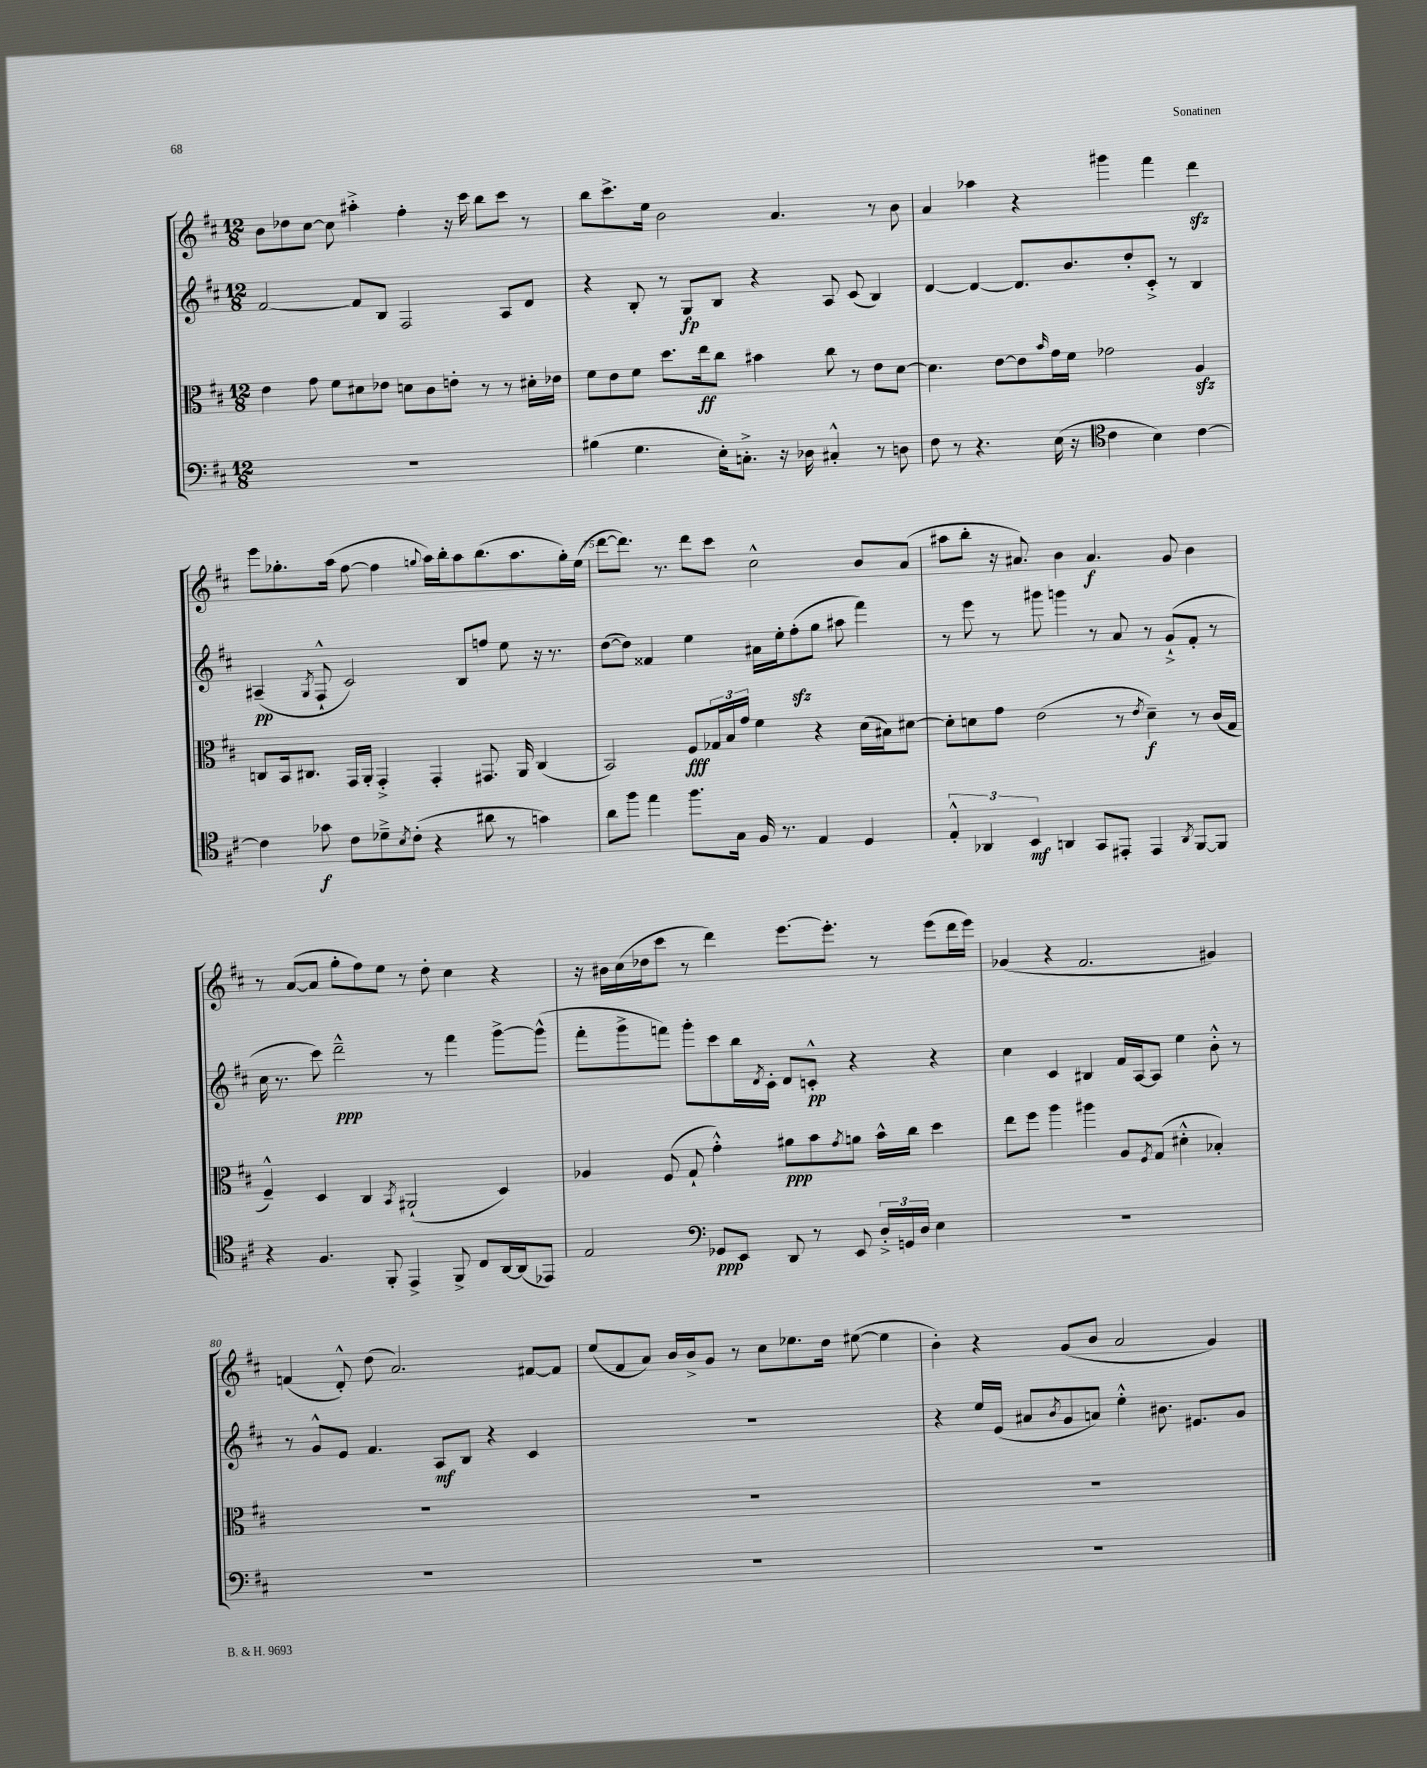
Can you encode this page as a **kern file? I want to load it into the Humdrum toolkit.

**kern	**dynam	**kern	**dynam	**kern	**dynam	**kern	**dynam
*part4	*part4	*part3	*part3	*part2	*part2	*part1	*part1
*staff4	*staff4	*staff3	*staff3	*staff2	*staff2	*staff1	*staff1
*clefF4	*	*clefC3	*	*clefG2	*	*clefG2	*
*k[f#c#]	*	*k[f#c#]	*	*k[f#c#]	*	*k[f#c#]	*
*M12/8	*	*M12/8	*	*M12/8	*	*M12/8	*
=71	=71	=71	=71	=71	=71	=71	=71
1.r	.	4e\	.	[2f#/	.	8b\L	.
.	.	.	.	.	.	8dd-X\	.
.	.	8g\	.	.	.	[8cc#\J	.
.	.	8f#\L	.	.	.	8cc#\]	.
.	.	8d#X\	.	8f#/L]	.	4aa#X'^\	.
.	.	8e-X\J	.	8B/J	.	.	.
.	.	8dn\L	.	2F#/	.	4ff#'\	.
.	.	8c#\	.	.	.	.	.
.	.	8en'\J	.	.	.	16r	.
.	.	.	.	.	.	16ccc#\	.
.	.	8r	.	.	.	8bb\L	.
.	.	8r	.	8A/L	.	8ccc#\J	.
.	.	16d#X'\LL	.	8d/J	.	8r	.
.	.	16e-X\JJ	.	.	.	.	.
=72	=72	=72	=72	=72	=72	=72	=72
(4B#X\	.	8f#\L	.	4r	.	8bb\L	.
.	.	8e\	.	.	.	8.ccc#^\	.
4.G\	.	8f#\J	.	8B'/	.	.	.
.	.	.	.	.	.	16ee\Jk	.
.	.	8.dd\L	.	8r	.	2b\	.
.	.	.	.	8G/L	fp	.	.
.	.	16ee\k	ff	.	.	.	.
16E'\KL)	.	8cc#\J	.	8B/J	.	.	.
8.Cn'^\J	.	.	.	.	.	.	.
.	.	4b#X\	.	4r	.	.	.
16r	.	.	.	.	.	4.a/	.
16D-X\	.	.	.	.	.	.	.
4C#X'^^/	.	8cc#\	.	8A/	.	.	.
.	.	8r	.	(8c#/	.	.	.
8r	.	8e\L	.	4B/)	.	8r	.
8Dn\	.	[8d\J	.	.	.	8b\	.
=73	=73	=73	=73	=73	=73	=73	=73
8F#\	.	4.d\]	.	[4d/	.	4a/	.
8r	.	.	.	.	.	.	.
4.r	.	.	.	4d/_	.	4aa-X\	.
.	.	[8e\L	.	.	.	.	.
.	.	8e\]	.	8.d/L]	.	4r	.
.	.	16qqb/	.	.	.	.	.
(16E\	.	16g\L	.	.	.	.	.
16r	.	16f#\JJ	.	8.b/	.	.	.
*clefC4	*	*	*	*	*	*	*
4c#\	.	2g-X\	.	.	.	4ggg#X\	.
.	.	.	.	8dd'/	.	.	.
4B\)	.	.	.	8c#'^/J	.	4fff#\	.
.	.	.	.	8r	.	.	.
[4c#\	.	4Azz/	.	4B/	.	4dddzz\	.
!!LO:LB:g=z
=74	=74	=74	=74	=74	=74	=74	=74
4c#\]	.	8Cn/L	.	(4A#X~/	pp	8eee\L	.
.	.	16BB/k	.	.	.	8.gg-X'\	.
.	.	8.C#X/J	.	.	.	.	.
.	.	.	.	8qG/	.	.	.
8g-X\	f	.	.	8F#`^^/	.	.	.
.	.	.	.	.	.	(16aa\Jk	.
8c#\L	.	16GG/LL	.	2c#/)	.	[8ff#\	.
.	.	16AA'/JJ	.	.	.	.	.
8d-X~^\	.	4GG'^/	.	.	.	4ff#\]	.
8qB/	.	.	.	.	.	.	.
(8c#'\J	.	.	.	.	.	.	.
.	.	.	.	.	.	8qqggn/	.
4r	.	4GG'/	.	.	.	16aa\LL)	.
.	.	.	.	.	.	16bb'\J	.
.	.	.	.	8B/L	.	8aa\	.
8a#X\	.	8.GG#X/	.	8ffn/J	.	(8.bb\	.
8r	.	.	.	8ee\	.	.	.
.	.	16AA/	.	.	.	8.aa\	.
4gn\)	.	(4C#/	.	16r	.	.	.
.	.	.	.	8.r	.	.	.
.	.	.	.	.	.	16gg'\L)	.
.	.	.	.	.	.	(16ee\JJ	.
=75	=75	=75	=75	=75	=75	=75	=75
8a\L	.	2BB/)	.	([8dd\L	.	[8ddd\L	.
8ff#\J	.	.	.	8dd\J])	.	8.ddd\J])	.
4ee\	.	.	.	4f##X/	.	.	.
.	.	.	.	.	.	8.r	.
8.ff#\L	.	8F#/L	fff	4ee\	.	8ddd\L	.
.	.	24G-X/L	.	.	.	8ccc#\J	.
.	.	24B/	.	.	.	.	.
16G\Jk	.	.	.	.	.	.	.
.	.	24g/JJ	.	.	.	.	.
16F#/	.	4f#\	.	16a#X\LL	.	2cc#^^\	.
8.r	.	.	.	16ee'\J	.	.	.
.	.	.	.	(8ff#zz'\	.	.	.
4E/	.	4r	.	8gg\J	.	.	.
.	.	.	.	8aa#X\	.	.	.
4D/	.	(16d\LL	.	4fff#\)	.	8b/L	.
.	.	16B#X\J)	.	.	.	.	.
.	.	[8d#X\J	.	.	.	(8a/J	.
=76	=76	=76	=76	=76	=76	=76	=76
6E'^^/	.	8d#'\L]	.	8r	.	8aa#X\L	.
.	.	8dn\	.	8eee\	.	8bb'\J	.
6AA-X/	.	.	.	.	.	.	.
.	.	8g\J	.	8r	.	16r	.
.	.	.	.	.	.	8.a#X/)	.
6BB/	mf	.	.	.	.	.	.
.	.	(2e\	.	8ggg#X\	.	.	.
4AAn/	.	.	.	4gggn\	.	4b\	.
8GG/L	.	.	.	8r	.	4.a#/	f
8EE#X'/J	.	8r	.	8a/	.	.	.
.	.	8qe/	.	.	.	.	.
4EE#/	.	4d~\)	f	8r	.	.	.
.	.	.	.	(8g`^/L	.	8g/	.
8qAA/	.	.	.	.	.	.	.
[8FF#/L	.	8r	.	8f#'/J	.	4b\	.
8FF#/J]	.	(16c#/LL	.	8r	.	.	.
.	.	16G/JJ	.	.	.	.	.
!!LO:LB:g=z
=77	=77	=77	=77	=77	=77	=77	=77
4r	.	4F#~^^/)	.	16cc#\	.	8r	.
.	.	.	.	8.r	.	.	.
.	.	.	.	.	.	([8a/L	.
4.F#/	.	4D/	.	8ccc#\)	.	8a/J]	.
.	.	.	.	2ddd~^^\	ppp	8gg'\L	.
.	.	4C#/	.	.	.	8ff#\)	.
8FF#'/	.	.	.	.	.	8ee\J	.
.	.	8qBB/	.	.	.	.	.
4EE^/	.	(2AA#X`/	.	.	.	8r	.
.	.	.	.	8r	.	8dd'\	.
8FF#^/	.	.	.	4fff#\	.	4cc#\	.
8C#/L	.	.	.	.	.	.	.
[16AA/L	.	4D/)	.	[8ggg^\L	.	4r	.
(16AA/J]	.	.	.	.	.	.	.
8EE-X/J)	.	.	.	(8ggg^^\J]	.	.	.
=78	=78	=78	=78	=78	=78	=78	=78
2E/	.	4A-X/	.	8fff#'\L	.	16r	.
.	.	.	.	.	.	16b#X\LL	.
.	.	.	.	8ggg^\	.	(16cc#\	.
.	.	.	.	.	.	16dd-X\J	.
.	.	(8F#/	.	8fffn\J)	.	8ccc#\J	.
.	.	8G`/	.	8ggg'\L	.	8r	.
*clefF4	*	*	*	*	*	*	*
8GG-X/L	ppp	4g'^^\)	.	8ccc#\	.	4ddd\)	.
8EE/J	.	.	.	16bb\L	.	.	.
.	.	.	.	8qd/	.	.	.
.	.	.	.	16c#'\JJ	.	.	.
8DD/	.	8a#X\L	ppp	8d/L	.	[8.eee\L	.
8r	.	8b\	.	8cn'^^/J	pp	.	.
.	.	.	.	.	.	8.eee'\J]	.
.	.	8qg/	.	.	.	.	.
8EE/	.	8an\J	.	4r	.	.	.
24D'^/LL	.	16b^^\LL	.	.	.	8r	.
24GGn/	.	.	.	.	.	.	.
.	.	16cc#\JJ	.	.	.	.	.
24D/JJ	.	.	.	.	.	.	.
4E\	.	4dd\	.	4r	.	(8eee\L	.
.	.	.	.	.	.	16ddd\L	.
.	.	.	.	.	.	16eee\JJ)	.
=79	=79	=79	=79	=79	=79	=79	=79
1.r	.	8ee\L	.	4cc#\	.	(4g-X/	.
.	.	8ff#\J	.	.	.	.	.
.	.	4aa\	.	4c#/	.	4r	.
.	.	4aa#X\	.	4B#X/	.	2.f#/	.
.	.	8A/L	.	16f#/LL	.	.	.
.	.	.	.	[16A/J	.	.	.
.	.	8qF#/	.	.	.	.	.
.	.	(8G/J	.	8A/J]	.	.	.
.	.	4d#X'^^\	.	4ee\	.	.	.
.	.	4B-X'/)	.	8b'^^\	.	4g#X/)	.
.	.	.	.	8r	.	.	.
!!LO:LB:g=z
=80	=80	=80	=80	=80	=80	=80	=80
1.r	.	1.r	.	8r	.	(4fn/	.
.	.	.	.	8g^^/L	.	.	.
.	.	.	.	8e/J	.	8d'^^/)	.
.	.	.	.	4.f#/	.	(8dd\	.
.	.	.	.	.	.	2.a/)	.
.	.	.	.	8A/L	mf	.	.
.	.	.	.	8B/J	.	.	.
.	.	.	.	4r	.	.	.
.	.	.	.	4c#/	.	[8f#X/L	.
.	.	.	.	.	.	8f#/J]	.
=81	=81	=81	=81	=81	=81	=81	=81
1.r	.	1.r	.	1.r	.	(8ee/L	.
.	.	.	.	.	.	8f#/	.
.	.	.	.	.	.	8a/J)	.
.	.	.	.	.	.	16b/LL	.
.	.	.	.	.	.	16b^/J	.
.	.	.	.	.	.	8g/J	.
.	.	.	.	.	.	8r	.
.	.	.	.	.	.	8cc#\L	.
.	.	.	.	.	.	8.ee-X\	.
.	.	.	.	.	.	16dd\Jk	.
.	.	.	.	.	.	([8ee#X\	.
.	.	.	.	.	.	4ee#\]	.
=82	=82	=82	=82	=82	=82	=82	=82
1.r	.	1.r	.	4r	.	4b'\)	.
.	.	.	.	16ee/LL	.	4r	.
.	.	.	.	(16e/JJ	.	.	.
.	.	.	.	8a#X/L	.	.	.
.	.	.	.	8qb/	.	.	.
.	.	.	.	8g/	.	(8g/L	.
.	.	.	.	8an/J)	.	8b/J	.
.	.	.	.	4ee'^^\	.	2a/	.
.	.	.	.	8.b#X\	.	.	.
.	.	.	.	8.e#X/L	.	.	.
.	.	.	.	.	.	4g/)	.
.	.	.	.	8g/J	.	.	.
==	==	==	==	==	==	==	==
*-	*-	*-	*-	*-	*-	*-	*-
